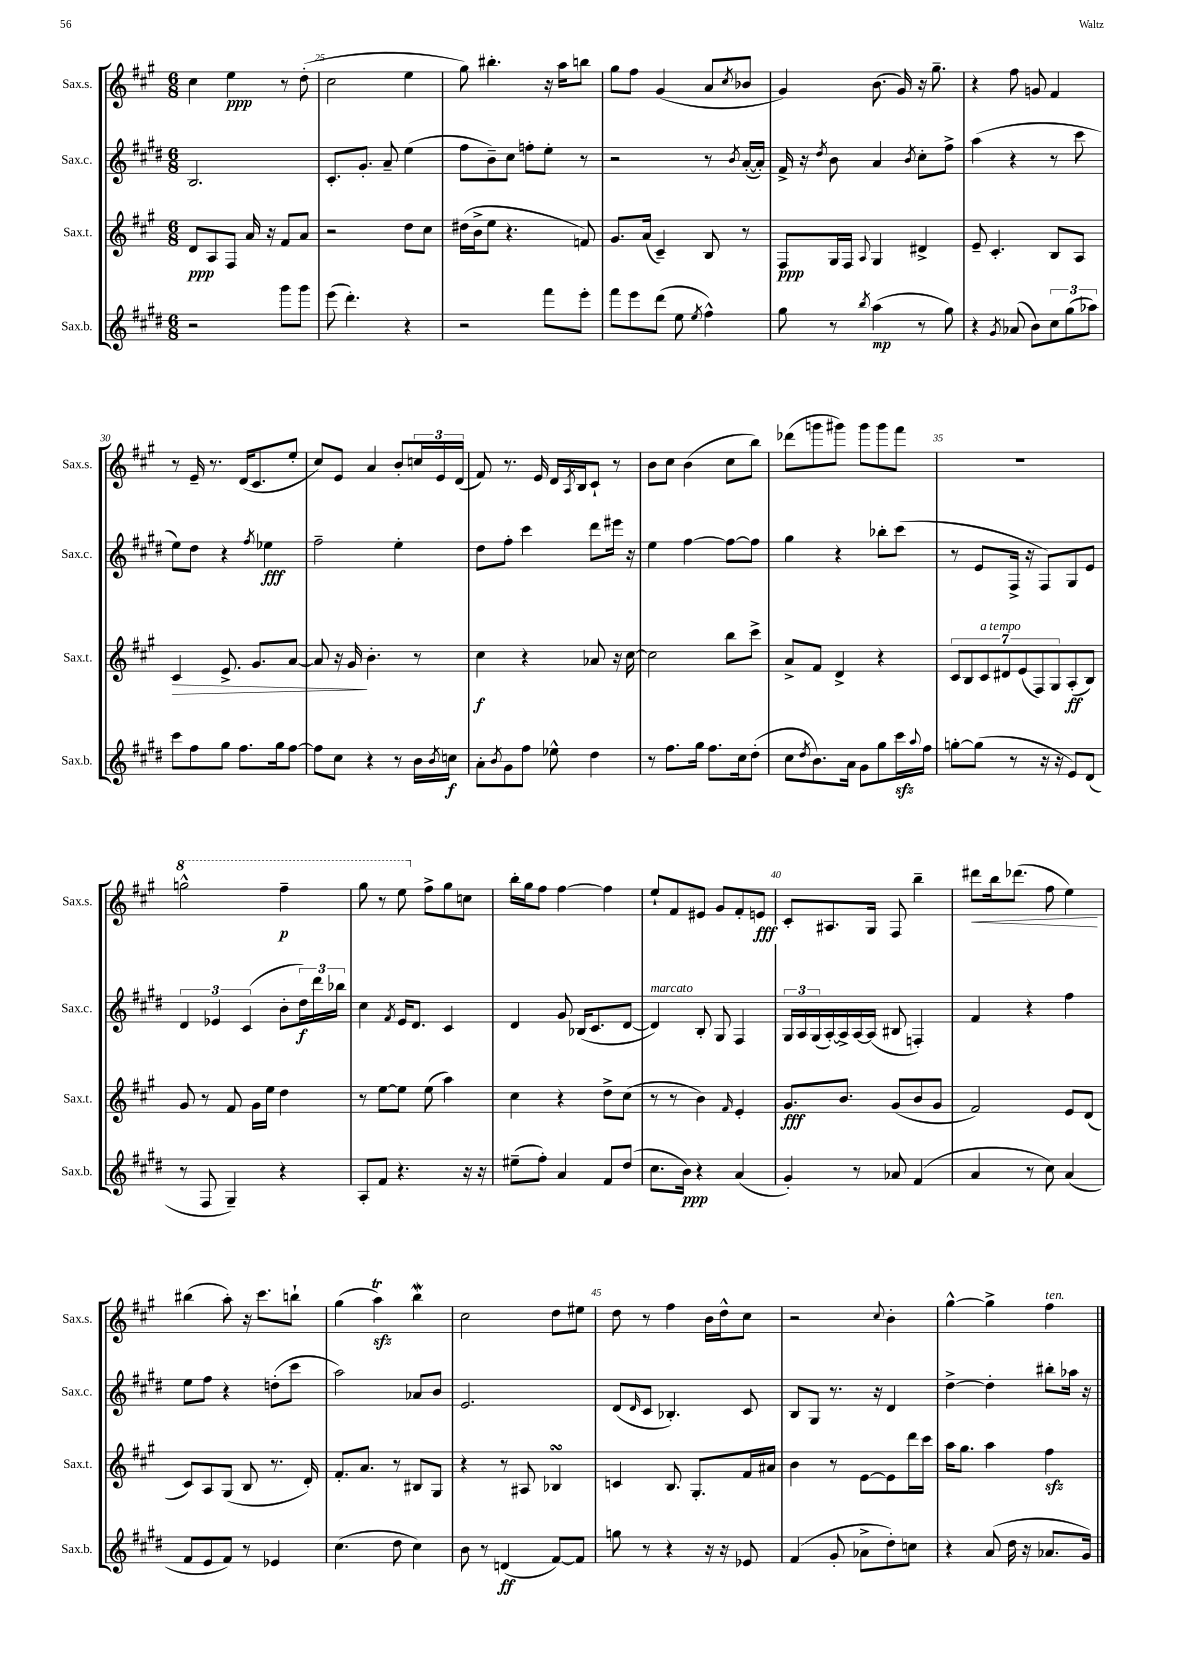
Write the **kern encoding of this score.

**kern	**kern	**kern	**kern
*staff4	*staff3	*staff2	*staff1
*clefG2	*clefG2	*clefG2	*clefG2
*k[f#c#g#d#]	*k[f#c#g#]	*k[f#c#g#d#]	*k[f#c#g#]
*M6/8	*M6/8	*M6/8	*M6/8
2r	8d	2.B	4cc#
.	8A	.	.
.	8F#	.	4ee
.	16a	.	.
.	16r	.	.
8ggg#	8f#	.	8r
8ggg#	8a	.	(8dd'
=	=	=	=
(8eee	2r	8.c#'	2cc#
4.ddd#')	.	.	.
.	.	8.g#'	.
.	.	8a~	.
4r	8dd	(4ee	4ee
.	8cc#	.	.
=	=	=	=
2r	(16dd#	8ff#	8gg#)
.	16b^	.	.
.	8ee	8b~)	4.bb#'
.	4.r	8cc#	.
.	.	8ff'	.
8fff#	.	8ee'	16r
.	.	.	16aa
8eee'	8f)	8r	8bb
=	=	=	=
8fff#	8.g#	2r	8gg#
8eee	.	.	8ff#
.	(16a	.	.
(8ddd#	4c#~)	.	(4g#
8ee	.	.	.
8qee	.	.	.
4ff#^^)	8B	8r	8a
.	.	8qb	8qcc#
.	8r	([16a'	8b-
.	.	16a'])	.
=	=	=	=
8gg#	8F#	16f#^	4g#)
.	.	16r	.
.	.	8qdd#	.
8r	16G#	8b	.
.	16F#	.	.
8qbb	8qqA	.	.
(4aa	4G#	4a	(8.b
.	.	.	16g#)
.	.	8qb	.
8r	4d#^	8cc#'	16r
.	.	.	8.gg#~
8gg#)	.	8ff#^	.
=	=	=	=
4r	8e~	(4aa	4r
.	4.c#'	.	.
8qg#	.	.	.
(8a-	.	4r	8ff#
8b)	.	.	8g
12cc#	8B	8r	4f#
(12gg#	.	.	.
.	8A	8ccc#	.
12aa-)	.	.	.
=	=	=	=
8ccc#	4c#	8ee)	8r
8ff#	.	8dd#	16e~
.	.	.	8.r
8gg#	8.e^	4r	.
8.ff#	.	.	(16d
.	8.g#	.	8.c#
.	.	8qff#	.
.	.	4ee-	.
16gg#	.	.	.
[8ff#	[8a	.	8ee'
=	=	=	=
8ff#]	8a]	2ff#~	8cc#)
8cc#	16r	.	8e
.	16g#	.	.
4r	4.b'	.	4a
8r	.	4ee'	8b'
16b	8r	.	24cc
.	.	.	24e
8qb	.	.	.
16cc	.	.	.
.	.	.	(24d
=	=	=	=
8a'	4cc#	8dd#	8f#)
8qb	.	.	.
8g#	.	8ff#'	8.r
8ff#	4r	4ccc#	.
.	.	.	16e
8ee-^^	.	.	16d
.	.	.	8qA
.	.	.	16B
4dd#	8a-	8ddd#	8c#`
.	16r	16eee#	8r
.	[16cc#	16r	.
=	=	=	=
8r	2cc#]	4ee	8b
8.ff#	.	.	8cc#
.	.	[4ff#	(4b
16gg#	.	.	.
8.ff#	.	.	.
.	8bb	8ff#_	8cc#
16cc#	.	.	.
(8dd#'	8ccc#^	8ff#]	8bb)
=	=	=	=
8cc#	8a^	4gg#	(8ddd-
8qdd#	.	.	.
8.b)	8f#	.	8ggg
.	4d^	4r	8ggg#)
16a	.	.	.
8g#	.	.	8ggg#
8gg#	4r	8bb-'	8ggg#
16ccc#	.	(8ccc#	8fff#
8qqaa	.	.	.
16ff#	.	.	.
=	=	=	=
[8gg'	14c#	8r	2.r
.	14B	.	.
(8gg]	.	8e	.
.	14c#	.	.
.	14d#	.	.
8r	.	16F#^	.
.	(14e	.	.
.	.	16r	.
.	14F#)	.	.
16r	.	8F#)	.
.	14G#	.	.
16r	.	.	.
8e)	(8A'	8G#	.
(8d#	8B)	8e	.
=	=	=	=
8r	8g#	6d#	2ggg^^
8F#	8r	.	.
.	.	6e-	.
4G#~)	8f#	.	.
.	.	(6c#	.
.	16g#	.	.
.	16ee	.	.
4r	4dd	8b'	4fff#~
.	.	24dd#)	.
.	.	24ddd#	.
.	.	24bb-	.
=	=	=	=
8A'	8r	4cc#	8ggg#
8f#	[8ee	.	8r
.	.	8qf#	.
4.r	8ee]	16e	8eee
.	.	8.d#	.
.	(8ee	.	8ff#^
.	4aa)	4c#	8gg#
16r	.	.	8cc
16r	.	.	.
=	=	=	=
(8ee#~	4cc#	4d#	16bb'
.	.	.	16gg#
8ff#')	.	.	8ff#
4a	4r	8g#	[4ff#
.	.	(16B-	.
.	.	8.c#	.
8f#	8dd^	.	4ff#]
(8dd#	(8cc#	[8d#	.
=	=	=	=
8.cc#	8r	4d#])	8ee`
.	8r	.	8f#
16b)	.	.	.
4r	4b)	8B'	8e#
.	.	8G#	8g#
.	16qqf#	.	.
(4a	4e'	4F#	8f#'
.	.	.	8e
=	=	=	=
4g#')	8.g#	24G#	8c#'
.	.	24A	.
.	.	(24G#	.
.	.	[16A')	8.A#
.	8.b	16A^]	.
8r	.	[16A	.
.	.	(16A]	16G#
8a-	(8g#	8B#	8F#
(4f#	8b	4F')	4bb~
.	8g#	.	.
=	=	=	=
4a	2f#)	4f#	8ddd#
.	.	.	16bb
.	.	.	(8.ddd-
8r	.	4r	.
8cc#)	.	.	8ff#
(4a	8e	4ff#	4ee)
.	(8d	.	.
=	=	=	=
8f#	8c#)	8ee	(4bb#
8e	8A	8ff#	.
8f#)	(8G#	4r	8aa')
8r	8B	.	16r
.	.	.	8.ccc#
4e-	8.r	(8dd'	.
.	.	8ccc#	8bb`
.	16d')	.	.
=	=	=	=
(4.cc#	8.f#'	2aa)	(4gg#
.	8.a	.	.
.	.	.	4aa)
8dd#	8r	.	.
4cc#)	8B#	8a-	4bb
.	8G#	8b	.
=	=	=	=
8b	4r	2.e	2cc#
8r	.	.	.
(4d	8r	.	.
.	8A#	.	.
[8f#)	4B-	.	8dd
8f#]	.	.	8ee#
=	=	=	=
8gg	4c	(8d#	8dd
.	.	16qqd#	.
8r	.	8c#	8r
4r	8.B	4.B-')	4ff#
.	8.G#'	.	.
16r	.	.	16b
16r	.	.	16dd^^
8e-	16f#	8c#	8cc#
.	16a#	.	.
=	=	=	=
(4f#	4b	8B	2r
.	.	8G#	.
8g#'	8r	8.r	.
8a-^	[8e	.	.
.	.	16r	.
.	.	.	8qqcc#
8dd#')	8e]	4d#	4b'
8cc	16ddd	.	.
.	16ccc#	.	.
=	=	=	=
4r	16aa	[4dd#^	[4gg#^^
.	8.gg#	.	.
(8a	4aa	4dd#']	4gg#^]
16dd#	.	.	.
16r	.	.	.
8.a-	4ff#	8bb#'	4ff#
.	.	16aa-	.
16g#)	.	16r	.
==	==	==	==
*-	*-	*-	*-
